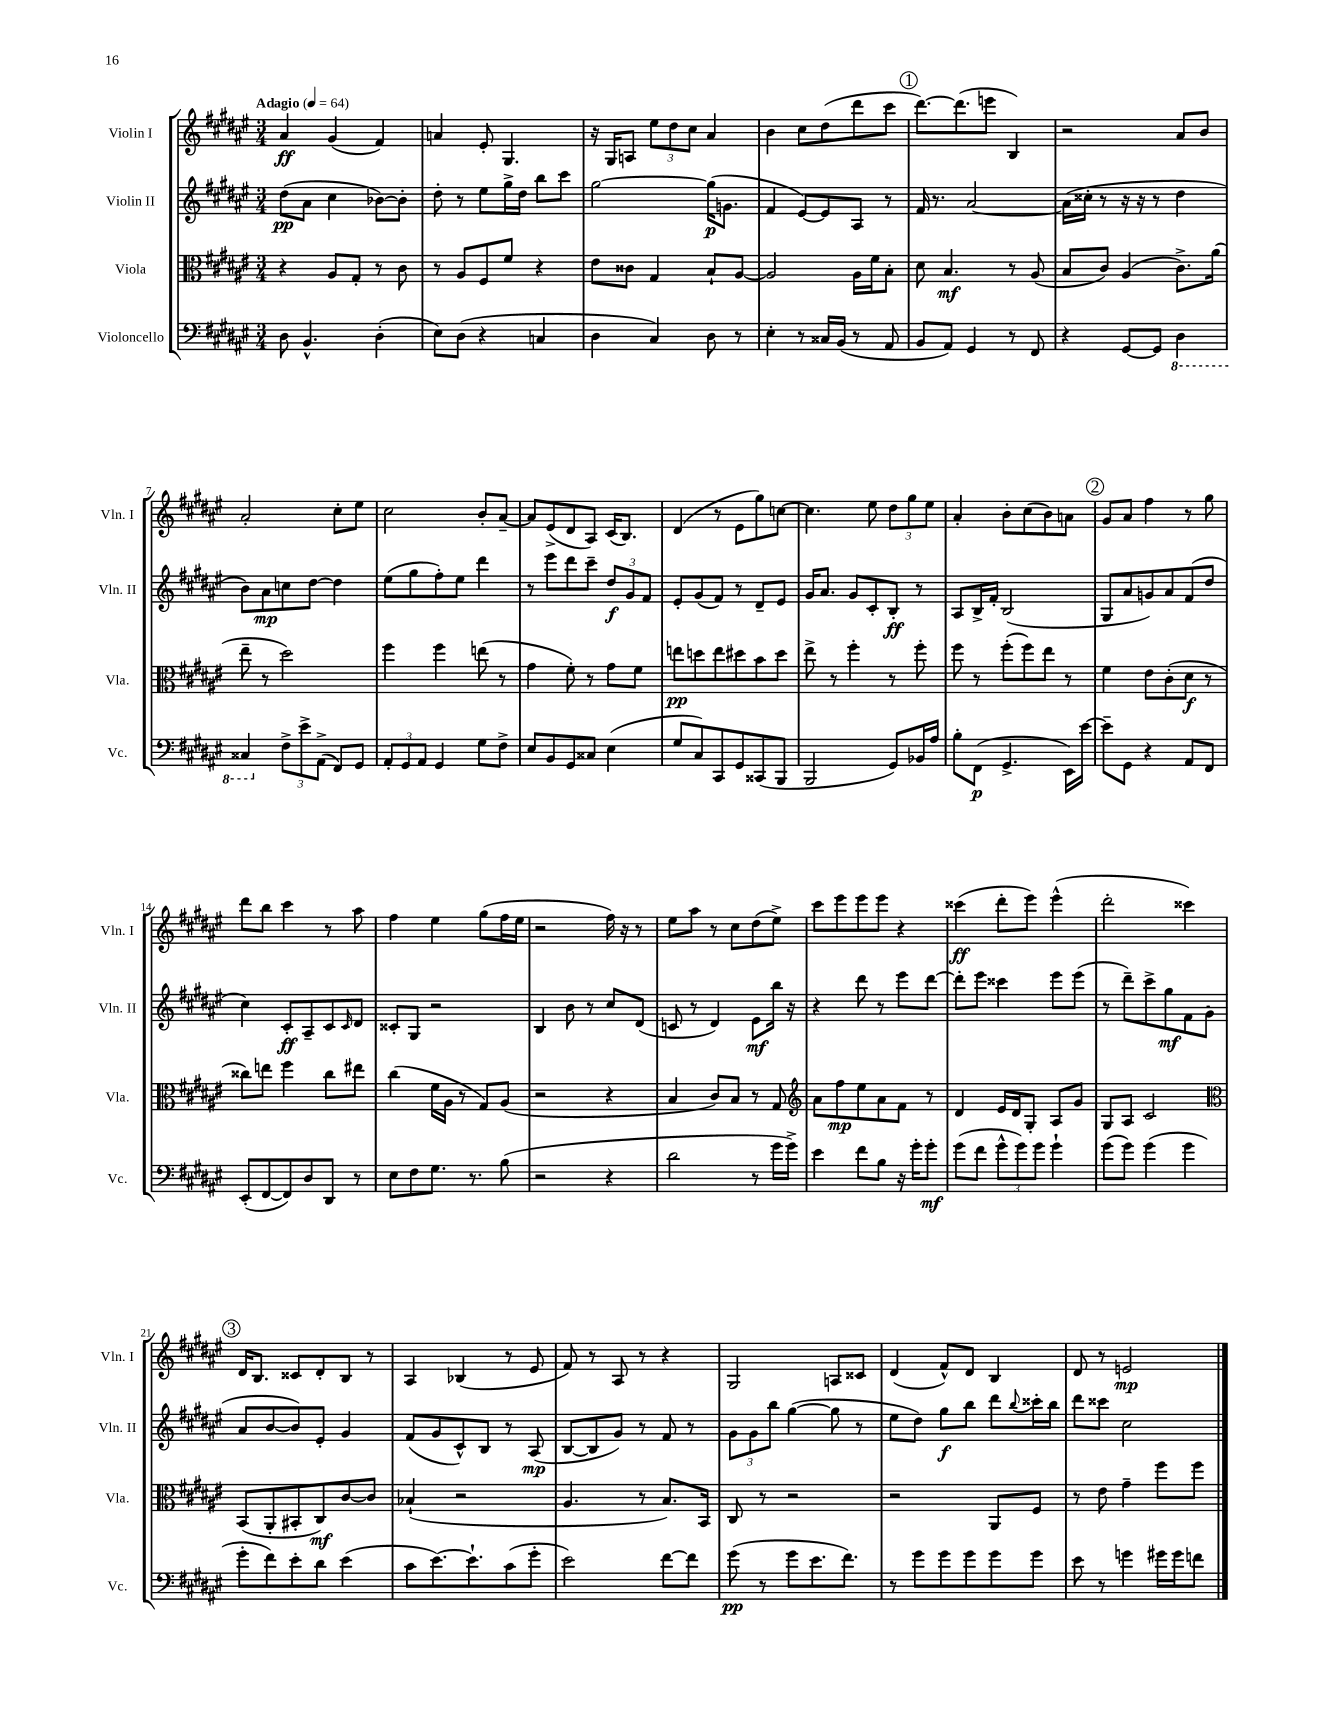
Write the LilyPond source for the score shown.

<<
\new StaffGroup <<
\new Staff = "s0" \with { instrumentName = "Violin I" shortInstrumentName = "Vln. I" } {
    \clef treble \key fis \major \numericTimeSignature \time 3/4 \tempo "Adagio" 4 = 64
    ais'4\ff gis'4( fis'4) |
    a'4 eis'8-. gis4. |
    r16 gis16 a8 \tuplet 3/2 { eis''8 dis''8 cis''8 } ais'4 |
    b'4 cis''8 dis''8( dis'''8 cis'''8 |
    \mark \markup { \circle "1" } dis'''8.~) dis'''8.( e'''8 b4) |
    r2 ais'8 b'8 |
    ais'2-. cis''8-. eis''8 |
    cis''2 b'8-. ais'8~-- |
    ais'8 eis'8->( dis'8 ais8) cis'16( b8.) |
    dis'4( r8 eis'8 gis''8) c''8~ |
    c''4. eis''8 \tuplet 3/2 { dis''8 gis''8 eis''8 } |
    ais'4-. b'8-. cis''8( b'8) a'8 |
    \mark \markup { \circle "2" } gis'8 ais'8 fis''4 r8 gis''8 |
    dis'''8 b''8 cis'''4 r8 ais''8 |
    fis''4 eis''4 gis''8( fis''16 eis''16 |
    r2 fis''16) r16 r8 |
    eis''8 ais''8 r8 cis''8 dis''8( eis''8->) |
    cis'''8 eis'''8 eis'''8 eis'''8 r4 |
    cisis'''4\ff( dis'''8-. eis'''8) eis'''4-^( |
    dis'''2-. cisis'''4) |
    \mark \markup { \circle "3" } dis'16 b8. cisis'8 dis'8-. b8 r8 |
    ais4 bes4( r8 eis'8 |
    fis'8) r8 ais8 r8 r4 |
    gis2 a8 cisis'8 |
    dis'4( fis'8-^) dis'8 b4 |
    dis'8 r8 e'2\mp \bar "|." |
}
\new Staff = "s1" \with { instrumentName = "Violin II" shortInstrumentName = "Vln. II" } {
    \clef treble \key fis \major \numericTimeSignature \time 3/4
    dis''8\pp( ais'8 cis''4 bes'8~) bes'8-. |
    dis''8-. r8 eis''8 gis''16-> dis''16 b''8 cis'''8 |
    gis''2~ gis''16\p( g'8. |
    fis'4 eis'8~) eis'8 ais8 r8 |
    \mark \markup { \circle "1" } fis'16 r8. ais'2~ |
    ais'16( cisis''16-. r8 r16 r16 r8 dis''4 |
    b'8) ais'8\mp c''8 dis''8~ dis''4 |
    eis''8( gis''8 fis''8-.) eis''8 dis'''4 |
    r8 eis'''8 dis'''8 cis'''8-- \tuplet 3/2 { dis''8\f gis'8 fis'8 } |
    eis'8-. gis'8( fis'8) r8 dis'8-- eis'8 |
    gis'16 ais'8. gis'8 cis'8-. b8-.\ff r8 |
    ais8 b16-> fis'16-. b2( |
    \mark \markup { \circle "2" } gis8 ais'8 g'8) ais'8 fis'8( dis''8 |
    cis''4) cis'8-.\ff ais8-- cis'8 \grace { cis'16 } dis'8 |
    cisis'8-. gis8 r2 |
    b4 b'8 r8 cis''8 dis'8( |
    c'8 r8 dis'4) eis'8\mf b''16 r16 |
    r4 dis'''8 r8 eis'''8 dis'''8~ |
    dis'''8-. eis'''8 cisis'''4 eis'''8 eis'''8( |
    r8 dis'''8--) cis'''8-> gis''8\mf fis'8 gis'8( |
    \mark \markup { \circle "3" } ais'8 b'8~ b'8) eis'8-. gis'4 |
    fis'8( gis'8 cis'8-^) b8 r8 ais8\mp( |
    b8~ b8 gis'8) r8 fis'8 r8 |
    \tuplet 3/2 { gis'8 gis'8 b''8 } gis''4~( gis''8 r8 |
    eis''8 dis''8) gis''8\f b''8 dis'''8 \appoggiatura { b''8 } cisis'''16-. b''16 |
    dis'''8 cisis'''8 cis''2 \bar "|." |
}
\new Staff = "s2" \with { instrumentName = "Viola" shortInstrumentName = "Vla." } {
    \clef alto \key fis \major \numericTimeSignature \time 3/4
    r4 ais8 gis8-. r8 cis'8 |
    r8 ais8 fis8 fis'8 r4 |
    eis'8 cisis'8 gis4 b8-! ais8~ |
    ais2 ais16 fis'16 b8-. |
    \mark \markup { \circle "1" } dis'8 b4.\mf r8 ais8( |
    b8 cis'8) ais4( cis'8.->) ais'16( |
    eis''8-- r8 dis''2) |
    fis''4 fis''4 e''8( r8 |
    gis'4 fis'8-.) r8 gis'8 fis'8 |
    e''8\pp d''8 e''8 dis''8 b'8 dis''8 |
    eis''8-> r8 fis''4-. r8 fis''8-. |
    fis''8 r8 fis''8-.( fis''8) eis''8 r8 |
    \mark \markup { \circle "2" } fis'4 eis'8 cis'8-.( dis'8\f r8 |
    cisis''8) e''8 fis''4 cisis''8 eis''8 |
    cis''4( fis'16 ais16 r8 gis8) ais8( |
    r2 r4 |
    b4 cis'8) b8 r8 gis8 |
    \clef treble ais'8 fis''8\mp eis''8 ais'8 fis'8 r8 |
    dis'4 eis'16 dis'16 gis8-. ais8 gis'8 |
    gis8 ais8 cis'2 |
    \mark \markup { \circle "3" } \clef alto b,8( ais,8-. bis,8-. cis8\mf) cis'8~ cis'8 |
    bes4-!( r2 |
    ais4. r8 b8.) b,16 |
    cis8 r8 r2 |
    r2 ais,8 fis8 |
    r8 eis'8 gis'4-- fis''8 fis''8 \bar "|." |
}
\new Staff = "s3" \with { instrumentName = "Violoncello" shortInstrumentName = "Vc." } {
    \clef bass \key fis \major \numericTimeSignature \time 3/4
    dis8 b,4.-^ dis4-.( |
    eis8) dis8( r4 c4 |
    dis4 cis4) dis8 r8 |
    eis4-. r8 cisis16 b,16( r8 ais,8 |
    \mark \markup { \circle "1" } b,8 ais,8) gis,4 r8 fis,8 |
    r4 gis,8~ gis,8 \ottava #-1 dis,4 |
    cisis,4 \ottava #0 \tuplet 3/2 { fis8-> eis'8-> ais,8->( } fis,8) gis,8 |
    \tuplet 3/2 { ais,8-. gis,8 ais,8 } gis,4 gis8 fis8-> |
    eis8 b,8 gis,8 cisis8 eis4( |
    gis8 cis8) cis,8 gis,8 cisis,8( b,,8 |
    b,,2 gis,8) bes,16 ais16 |
    b8-. fis,8\p( gis,4.-> eis,16) eis'16~ |
    \mark \markup { \circle "2" } eis'8-- gis,8 r4 ais,8 fis,8 |
    eis,8-.( fis,8~ fis,8) dis8 dis,8 r8 |
    eis8 fis8 gis8. r8. b8( |
    r2 r4 |
    dis'2 r8 gis'16 gis'16->) |
    eis'4 fis'8 b8 r16 gis'16-. gis'8-.\mf |
    gis'8( fis'8 \tuplet 3/2 { gis'8-^ gis'8) gis'8 } gis'4-! |
    gis'8( gis'8) gis'4( gis'4 |
    \mark \markup { \circle "3" } gis'8-. fis'8) eis'8-. dis'8 eis'4( |
    cis'8 eis'8.~) eis'8.-! cis'8( gis'8-. |
    eis'2) fis'8~ fis'8 |
    gis'8\pp( r8 gis'8 eis'8. fis'8.) |
    r8 gis'8 gis'8 gis'8 gis'8 gis'8 |
    eis'8 r8 g'4 gis'16 gis'16 f'8 \bar "|." |
}
>>
>>
